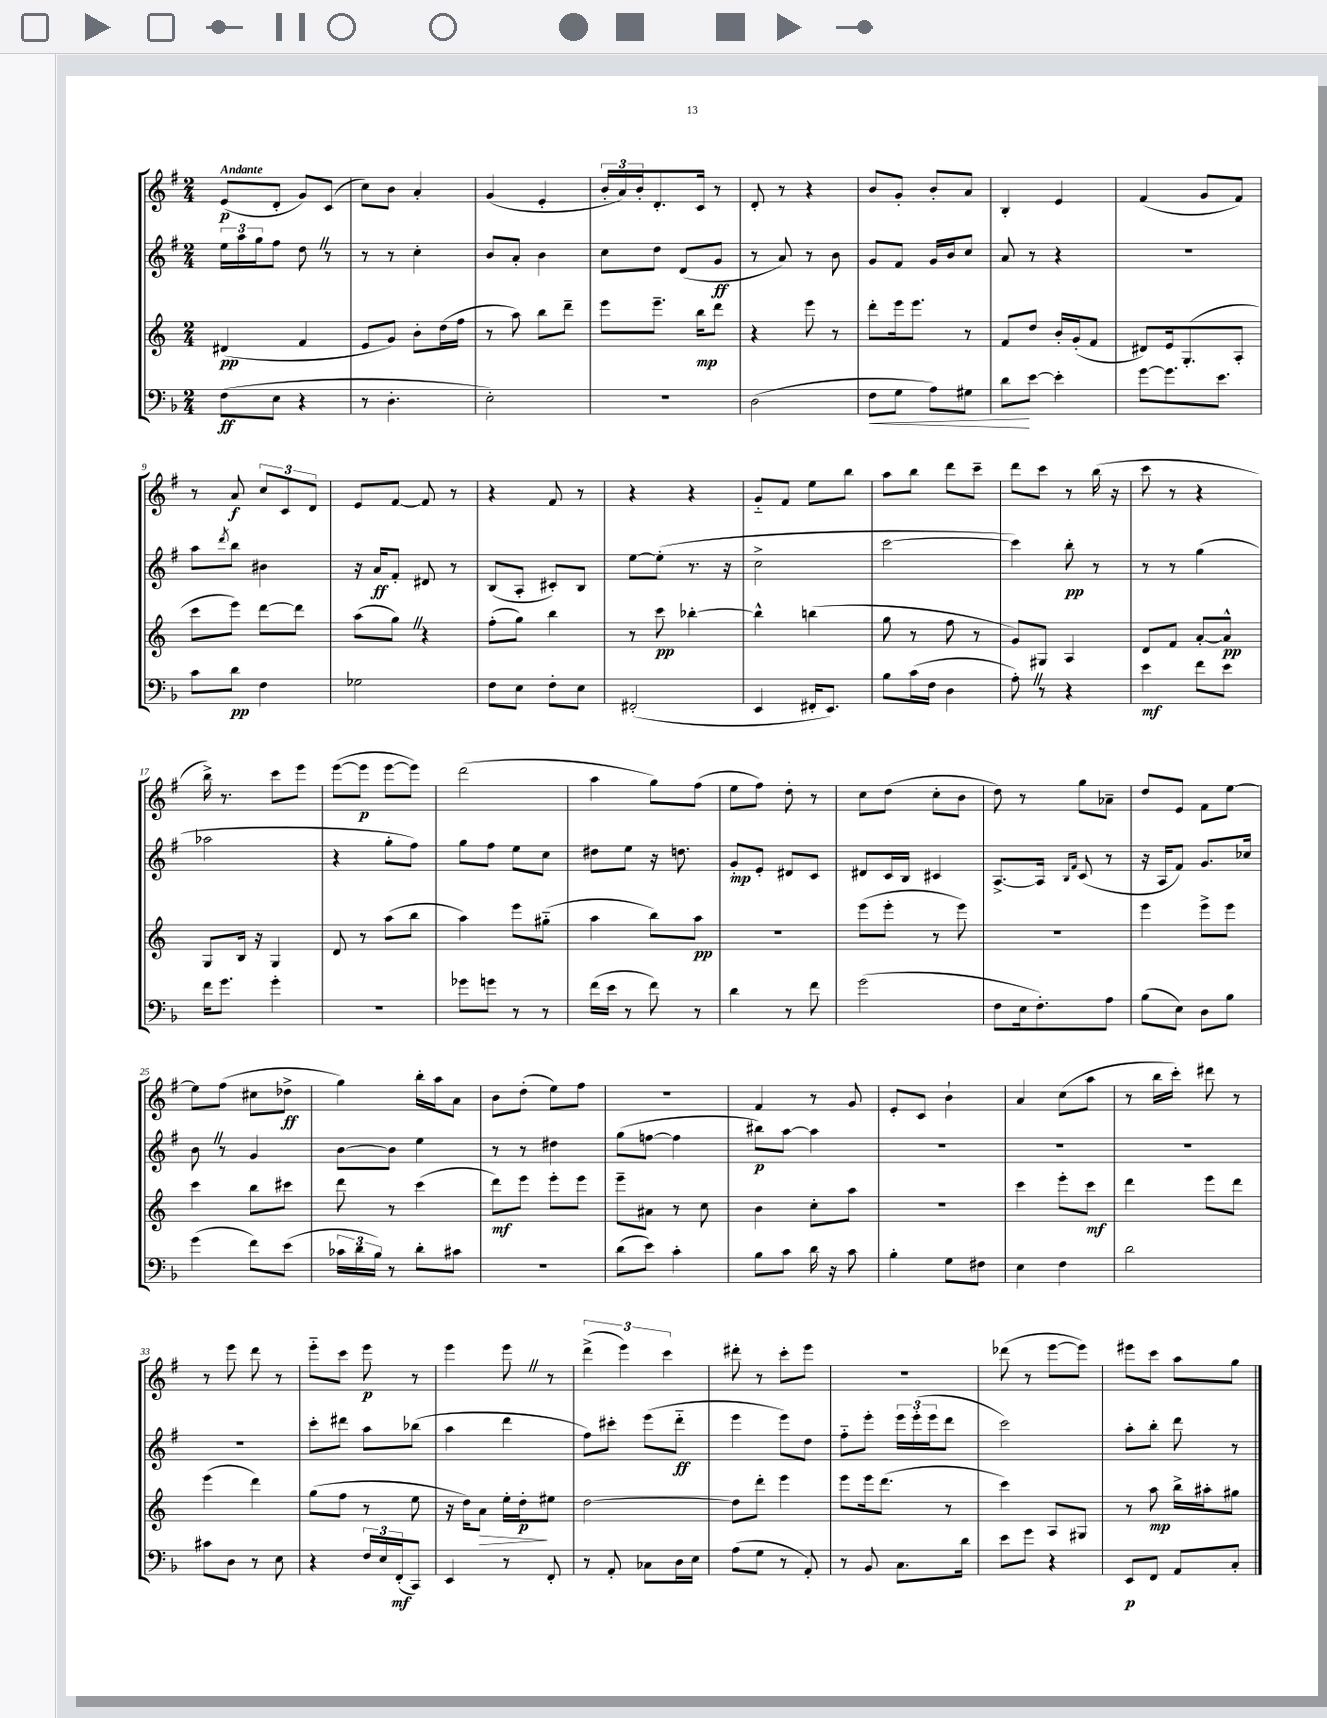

**kern	**kern	**kern	**kern
*staff4	*staff3	*staff2	*staff1
*clefF4	*clefG2	*clefG2	*clefG2
*k[b-]	*k[]	*k[f#]	*k[f#]
*M2/4	*M2/4	*M2/4	*M2/4
(8F	(4d#	24ee	(8e
.	.	24aa	.
.	.	24gg	.
8E	.	8ff#	8d'
4r	4f	8dd	8g)
.	.	8r	(8c
=	=	=	=
8r	8e	8r	8cc)
4.D'	8g)	8r	8b
.	8b'	4cc'	4a'
.	(16dd	.	.
.	16ff	.	.
=	=	=	=
2E')	8r	8b	(4g
.	8aa)	8a'	.
.	8bb	4b	4e'
.	8ddd~	.	.
=	=	=	=
2r	8eee	8cc	24b'
.	.	.	24a)
.	.	.	24b'
.	8.eee~	8dd	8.d'
.	.	(8d	.
.	16bb	.	16c
.	8ddd	8g	8r
=	=	=	=
(2D	4r	8r	8d'
.	.	8a)	8r
.	8eee	8r	4r
.	8r	8b	.
=	=	=	=
8F	8ddd'	8g	8b
8G	16eee	8f#	8g'
.	8.eee	.	.
8A)	.	16g	8b'
.	.	16b	.
8G#	8r	8cc	8a
=	=	=	=
8d	8f	8a	4B'
[8e	8dd	8r	.
4e']	16b'	4r	4e
.	(16g'	.	.
.	8f	.	.
=	=	=	=
[8g	8d#)	2r	(4f#
8.g]	16e	.	.
.	(8.G'	.	.
.	.	.	8g
8.e	.	.	.
.	8A'	.	8f#)
=	=	=	=
8c	8ccc	8aa	8r
.	.	8qddd	.
8d	8eee)	8bb	8a
4F	[8ddd	4b#	12cc
.	.	.	12c
.	8ddd]	.	.
.	.	.	12d
=	=	=	=
2G-	(8aa	16r	8e
.	.	16a	.
.	8gg)	8f#'	[8f#
.	4r	8d#	8f#]
.	.	8r	8r
=	=	=	=
8F	(8ff'	(8B	4r
8E	8gg)	8A'	.
8F'	4bb	8c#')	8f#
8E	.	8B	8r
=	=	=	=
(2FF#'	8r	[8ee	4r
.	8ccc	(8ee']	.
.	[4bb-'	8.r	4r
.	.	16r	.
=	=	=	=
4EE	4bb-^^]	2cc^	8g'~
.	.	.	8f#
16FF#'	(4bb	.	8ee
8.EE)	.	.	.
.	.	.	8bb
=	=	=	=
8B-	8gg	[2ccc	8aa
(16c	8r	.	8bb
16F	.	.	.
4D	8ff	.	8ddd
.	8r	.	8ccc~
=	=	=	=
8A')	8g)	4ccc])	8ddd
8r	8G#	.	8ccc
4r	4A	8bb'	8r
.	.	8r	(16bb
.	.	.	16r
=	=	=	=
4e	8d	8r	8ccc
.	8f	8r	8r
8f	[8a'	(4gg	4r
8e	8a^^]	.	.
=	=	=	=
16f	8G	2aa-	16bb^)
8.g	.	.	8.r
.	16B	.	.
.	16r	.	.
4g'	4G	.	8ccc
.	.	.	8eee
=	=	=	=
2r	8d	4r	([8eee
.	8r	.	8eee]
.	(8aa	8gg'	[8eee
.	8bb	8ff#)	8eee])
=	=	=	=
8g-	4aa)	8gg	(2ddd
8g	.	8ff#	.
8r	8eee	8ee	.
8r	(8gg#'~	8cc	.
=	=	=	=
(16f	4aa	8dd#	4aa
16e	.	.	.
8r	.	8ee	.
8f)	8bb)	16r	8gg)
.	.	8.dd	.
8r	8aa	.	(8ff#
=	=	=	=
4d	2r	8g'	8ee
.	.	8e'	8ff#)
8r	.	8d#	8dd'
8f	.	8c	8r
=	=	=	=
(2g	(8eee	8d#	8cc
.	8eee'	16c	(8dd
.	.	16B	.
.	8r	4c#	8cc'
.	8eee)	.	8b
=	=	=	=
8F	2r	[8.A^	8dd)
16E	.	.	8r
8.F')	.	16A]	.
.	.	16qqB	.
.	.	16qqf#	.
.	.	(8c	8gg
8A	.	8r	8a-~
=	=	=	=
(8B-	4eee	16r	8dd
.	.	16A	.
8E)	.	8f#)	8e
8D	8eee^	8.g	8f#
8B-	8eee	.	[8ee
.	.	16cc-	.
=	=	=	=
(4g	4ccc	8b	8ee]
.	.	8r	(8ff#
8f)	8bb	4g	8cc#
(8e	8ccc#	.	8dd-^
=	=	=	=
24c-	8ddd	[8b	4gg)
24d	.	.	.
24B-)	.	.	.
8r	8r	8b]	.
8d'	(4ccc	4ee	16bb'
.	.	.	16aa
8c#	.	.	8a
=	=	=	=
2r	8ddd)	8r	8b
.	8eee	8r	(8dd'
.	8eee'	4dd#	8ee)
.	8eee	.	8ff#
=	=	=	=
(8d	8eee~	(8gg	2r
8e)	8a#	[8ff	.
4c'	8r	4ff]	.
.	8cc	.	.
=	=	=	=
8B-	4b	8bb#)	4f#
8c	.	[8aa	.
16d	8cc'	4aa]	8r
16r	.	.	.
8c	8aa	.	8g
=	=	=	=
4B-'	2r	2r	8e'
.	.	.	8c
8G	.	.	4b`
8F#	.	.	.
=	=	=	=
4E	4ccc	2r	4a
4F	8eee'	.	(8cc
.	8ccc	.	8aa
=	=	=	=
2d	4ddd	2r	8r
.	.	.	16bb
.	.	.	16ccc')
.	8eee	.	8ddd#
.	8ddd	.	8r
=	=	=	=
8c#	(4eee	2r	8r
8D	.	.	8eee
8r	4ddd)	.	8ddd
8E	.	.	8r
=	=	=	=
4r	(8gg	8ccc'	8eee'~
.	8ff	8ddd#	8ccc
24F	8r	8aa	8eee
24E	.	.	.
(24FF'	.	.	.
8CC)	8ee	(8bb-	8r
=	=	=	=
4EE	16r	4aa	4eee
.	16dd)	.	.
.	8a	.	.
8r	16ee'	4ddd	8eee
.	16dd'	.	.
8FF'	8ee#	.	8r
=	=	=	=
8r	[2dd	8ff#)	(6ddd^
8AA'	.	8ccc#'	.
.	.	.	6eee)
8C-	.	(8eee	.
.	.	.	6ccc
16D	.	8ddd'~	.
16E	.	.	.
=	=	=	=
(8A	8dd]	4eee	8ddd#'
8G	8ddd'	.	8r
8r	4eee	8eee)	8ccc'
8AA')	.	8dd	8eee
=	=	=	=
8r	8eee	8ff#'~	2r
8BB-	16eee	8eee'	.
.	(8.ddd	.	.
8.C	.	24eee	.
.	.	(24eee'	.
.	.	24eee	.
.	8r	8ddd	.
16d	.	.	.
=	=	=	=
8e	4ccc)	2ccc)	(8ddd-
8g	.	.	8r
4r	8A	.	[8eee
.	8G#	.	8eee])
=	=	=	=
8EE	8r	8aa'	8eee#
8FF	8aa	8bb'	8ccc
8AA	16bb^	8ddd	8aa
.	16aa#'	.	.
8C'	8gg#	8r	8gg
==	==	==	==
*-	*-	*-	*-
